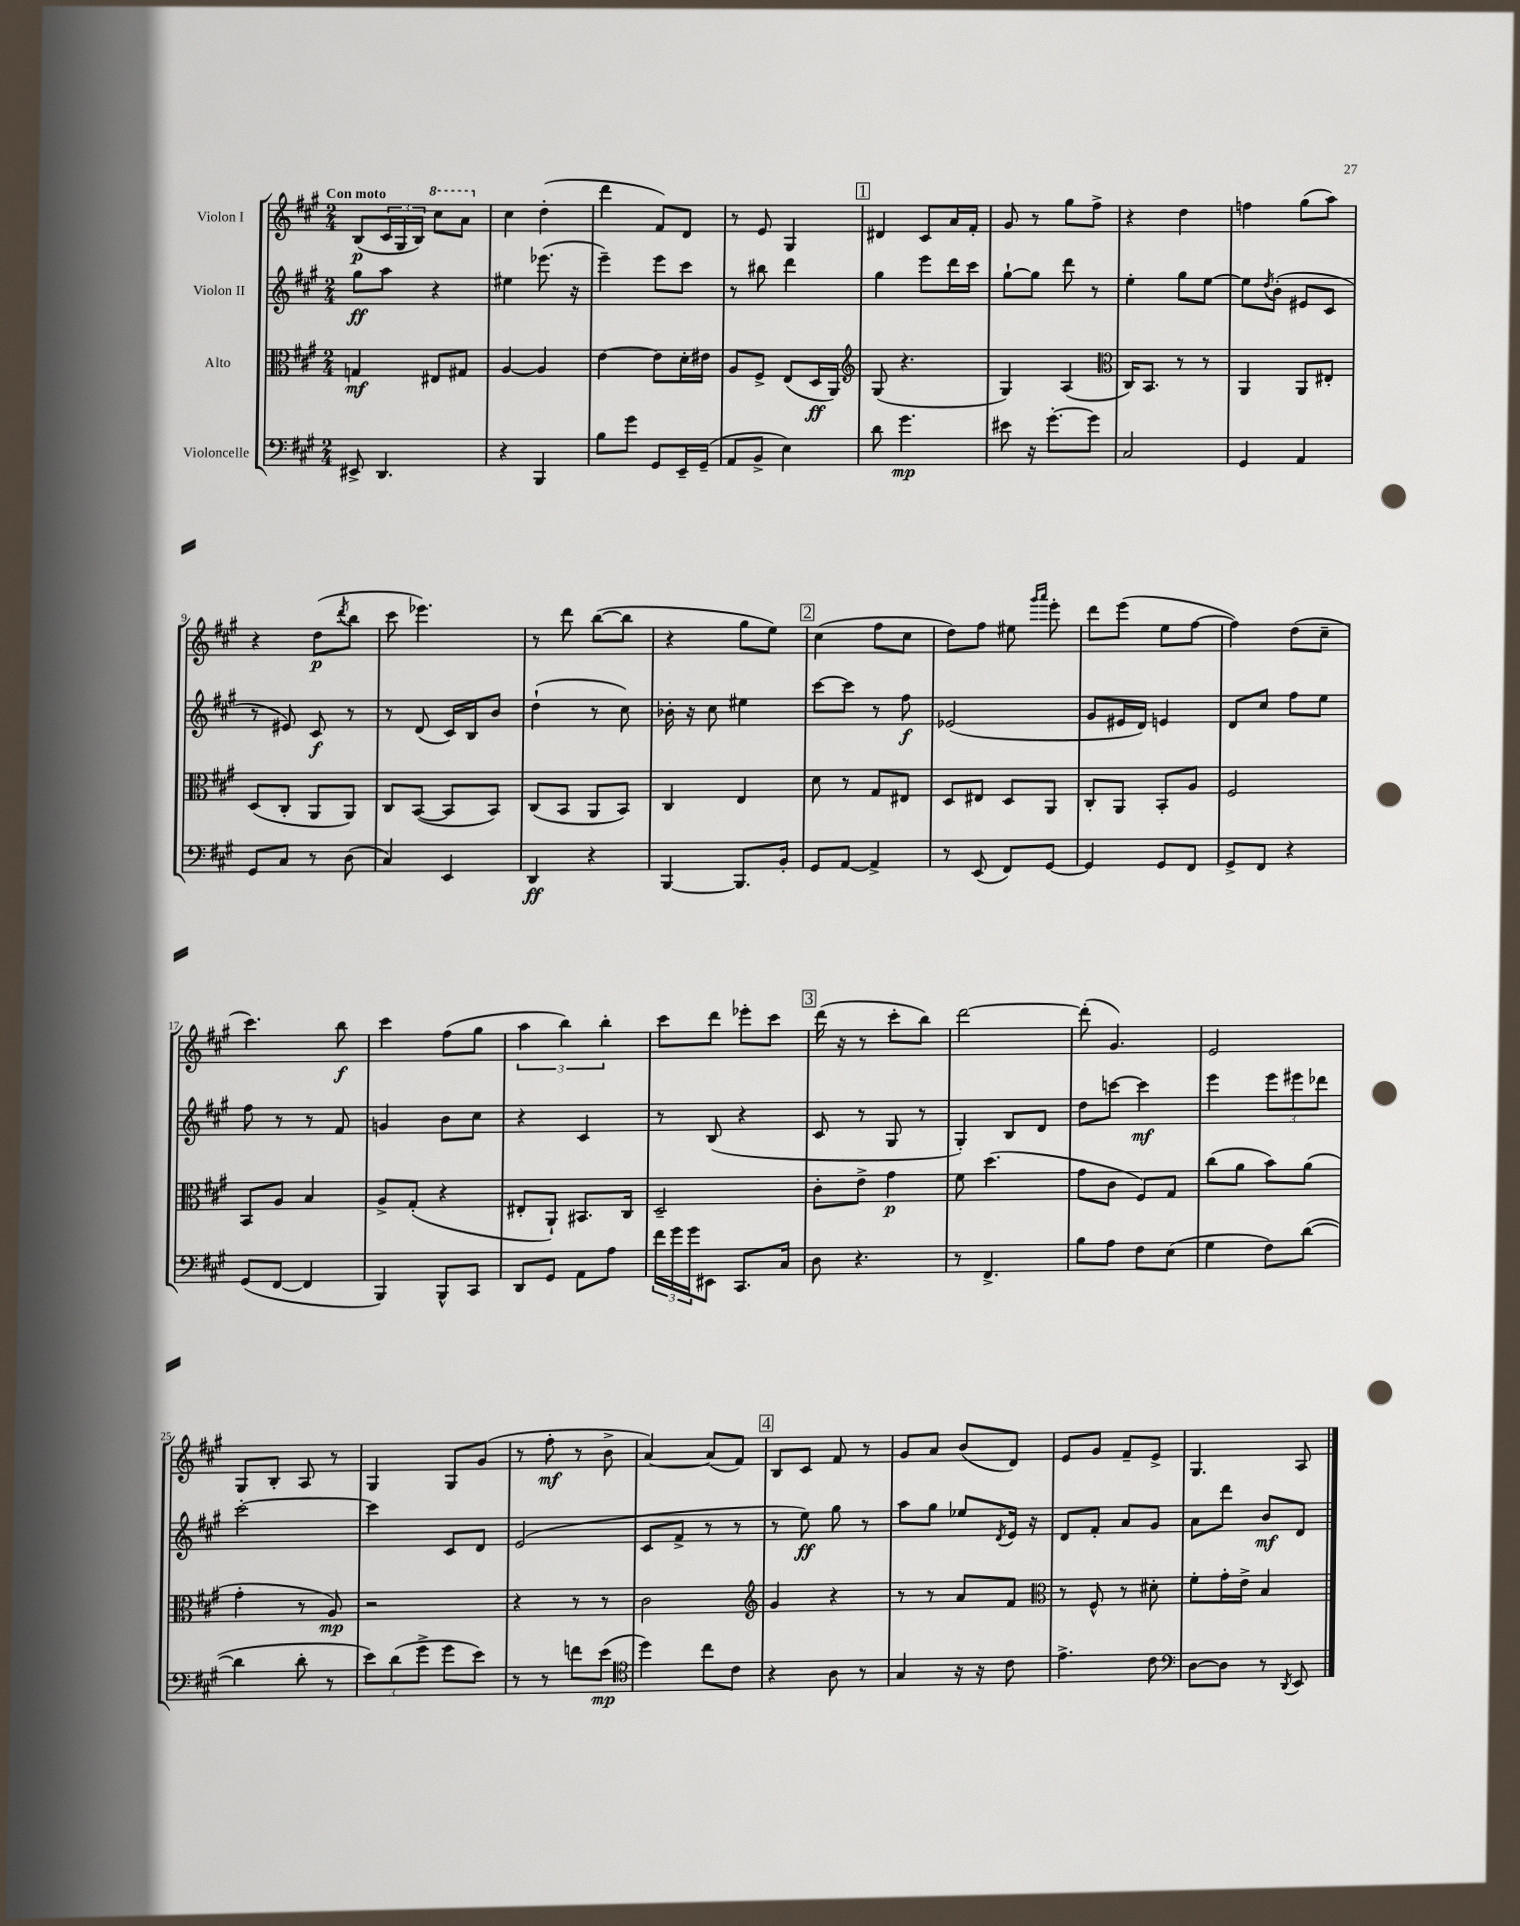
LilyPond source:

<<
\new StaffGroup <<
\new Staff = "s0" \with { instrumentName = "Violon I" } {
    \clef treble \key a \major \numericTimeSignature \time 2/4 \tempo "Con moto"
    b8\p( \tuplet 3/2 { cis'16 gis16 b16) } \ottava #1 cis'''8 a''8 \ottava #0 |
    cis''4 d''4-.( |
    d'''4 fis'8) d'8 |
    r8 e'8 gis4 |
    \mark \markup { \box "1" } dis'4 cis'8 a'16 fis'16-. |
    gis'8 r8 gis''8 fis''8-> |
    r4 d''4 |
    f''4 gis''8( a''8) |
    r4 d''8\p( \acciaccatura { d'''8 } b''8 |
    cis'''8 ees'''4.) |
    r8 d'''8 b''8~( b''8 |
    r4 gis''8 e''8) |
    \mark \markup { \box "2" } cis''4( fis''8 cis''8 |
    d''8) fis''8 eis''8 \grace { gis'''16 a'''16 } e'''8-. |
    d'''8 e'''8( e''8 fis''8~ |
    fis''4) d''8( cis''8-- |
    cis'''4.) b''8\f |
    cis'''4 fis''8( gis''8 |
    \tuplet 3/2 { a''4 b''4) b''4-. } |
    cis'''8 d'''8 ees'''8-. cis'''8 |
    \mark \markup { \box "3" } d'''16( r16 r8 cis'''8-. b''8) |
    d'''2~ |
    d'''8-.( gis'4.) |
    e'2 |
    gis8 b8-. a8 r8 |
    gis4 gis8 gis'8( |
    r8 fis''8-.\mf r8 b'8-> |
    a'4~) a'8( fis'8) |
    \mark \markup { \box "4" } b8 cis'8 fis'8 r8 |
    gis'8 a'8 b'8( d'8) |
    e'8 gis'8 fis'8-- e'8-> |
    gis4. a8 \bar "|." |
}
\new Staff = "s1" \with { instrumentName = "Violon II" } {
    \clef treble \key a \major \numericTimeSignature \time 2/4
    gis''8\ff a''8 r4 |
    eis''4 ees'''8.( r16 |
    e'''4--) e'''8 cis'''8 |
    r8 bis''8 d'''4 |
    \mark \markup { \box "1" } gis''4 e'''8 d'''16 cis'''16 |
    gis''8~-! gis''8 d'''8 r8 |
    e''4-. gis''8 e''8~ |
    e''8 \acciaccatura { d''8 } b'8-.( eis'8 cis'8 |
    r8 eis'8) cis'8\f r8 |
    r8 d'8( cis'16) b16 b'8 |
    d''4-!( r8 cis''8) |
    bes'16-. r16 cis''8 eis''4 |
    \mark \markup { \box "2" } cis'''8~ cis'''8 r8 fis''8\f |
    ees'2( |
    gis'8 eis'16 d'16) e'4 |
    d'8 cis''8 fis''8 e''8 |
    fis''8 r8 r8 fis'8 |
    g'4 b'8 cis''8 |
    r4 cis'4 |
    r8 b8( r4 |
    \mark \markup { \box "3" } cis'8 r8 gis8 r8 |
    gis4-.) b8 d'8 |
    d''8 c'''8~ c'''4\mf |
    e'''4 \tuplet 3/2 { e'''8 eis'''8 des'''8 } |
    cis'''2~-. |
    cis'''4 cis'8 d'8 |
    e'2( |
    cis'8 fis'8-> r8 r8 |
    \mark \markup { \box "4" } r8 e''8\ff) gis''8 r8 |
    a''8 gis''8 ees''8 \acciaccatura { d'8 } e'16 r16 |
    d'8 fis'8-. a'8 gis'8 |
    a'8 d'''8 b'8\mf d'8 \bar "|." |
}
\new Staff = "s2" \with { instrumentName = "Alto" } {
    \clef alto \key a \major \numericTimeSignature \time 2/4
    g4\mf eis8 gis8 |
    a4~ a4 |
    e'4~ e'8 d'16-. eis'16 |
    a8 fis8-> e8( d16\ff a,16) |
    \mark \markup { \box "1" } \clef treble gis8( r4. |
    gis4) a4( |
    \clef alto cis16) b,8. r8 r8 |
    a,4 a,8 eis8-. |
    d8( cis8-. a,8 a,8) |
    cis8 b,8~( b,8 b,8) |
    cis8( b,8 a,8 b,8) |
    cis4 e4 |
    \mark \markup { \box "2" } d'8 r8 gis8 eis8 |
    d8 eis8 d8 a,8 |
    cis8-. a,8 b,8-. a8 |
    fis2 |
    b,8 a8 b4 |
    a8-> gis8-.( r4 |
    eis8-. a,8-!) bis,8. cis16 |
    d2-- |
    \mark \markup { \box "3" } cis'8-. e'8-> gis'4\p |
    fis'8 d''4.( |
    gis'8 cis'8 fis8) gis8 |
    cis''8( a'8 b'8) a'8( |
    gis'4-. r8 a8\mp) |
    r2 |
    r4 r8 r8 |
    cis'2 |
    \mark \markup { \box "4" } \clef treble gis'4 r4 |
    r8 r8 a'8 fis'8 |
    \clef alto r8 fis8-^ r8 dis'8-. |
    fis'8-. gis'16-. e'16-> b4 \bar "|." |
}
\new Staff = "s3" \with { instrumentName = "Violoncelle" } {
    \clef bass \key a \major \numericTimeSignature \time 2/4
    eis,8-> d,4. |
    r4 b,,4 |
    b8 gis'8 gis,8 e,16-- gis,16--( |
    a,8 b,8-> e4) |
    \mark \markup { \box "1" } d'8 gis'4.\mp |
    eis'8 r16 gis'8.~-. gis'8 |
    cis2 |
    gis,4 a,4 |
    gis,8 cis8 r8 d8( |
    cis4) e,4 |
    d,4\ff r4 |
    b,,4~ b,,8. b,16-. |
    \mark \markup { \box "2" } gis,8 a,8~ a,4-> |
    r8 e,8( fis,8) gis,8~ |
    gis,4 gis,8 fis,8 |
    gis,8-> fis,8 r4 |
    gis,8( fis,8~ fis,4 |
    b,,4) b,,8-^ cis,8 |
    d,8 gis,8 a,8 a8 |
    \tuplet 3/2 { fis'16 gis'16 gis'16 } eis,8 cis,8. cis16 |
    \mark \markup { \box "3" } d8 r4. |
    r8 fis,4.-> |
    b8 a8 fis8 e8( |
    gis4 fis8) d'8~( |
    d'4 d'8-. r8 |
    \tuplet 3/2 { e'8) d'8( gis'8-> } gis'8 e'8) |
    r8 r8 f'8 e'8\mp( |
    \clef tenor d''4) cis''8 cis'8 |
    \mark \markup { \box "4" } r4 a8 r8 |
    gis4 r16 r16 cis'8 |
    e'4.-> cis'8 |
    \clef bass d8~ d8 r8 \acciaccatura { d,8 } e,8 \bar "|." |
}
>>
>>
